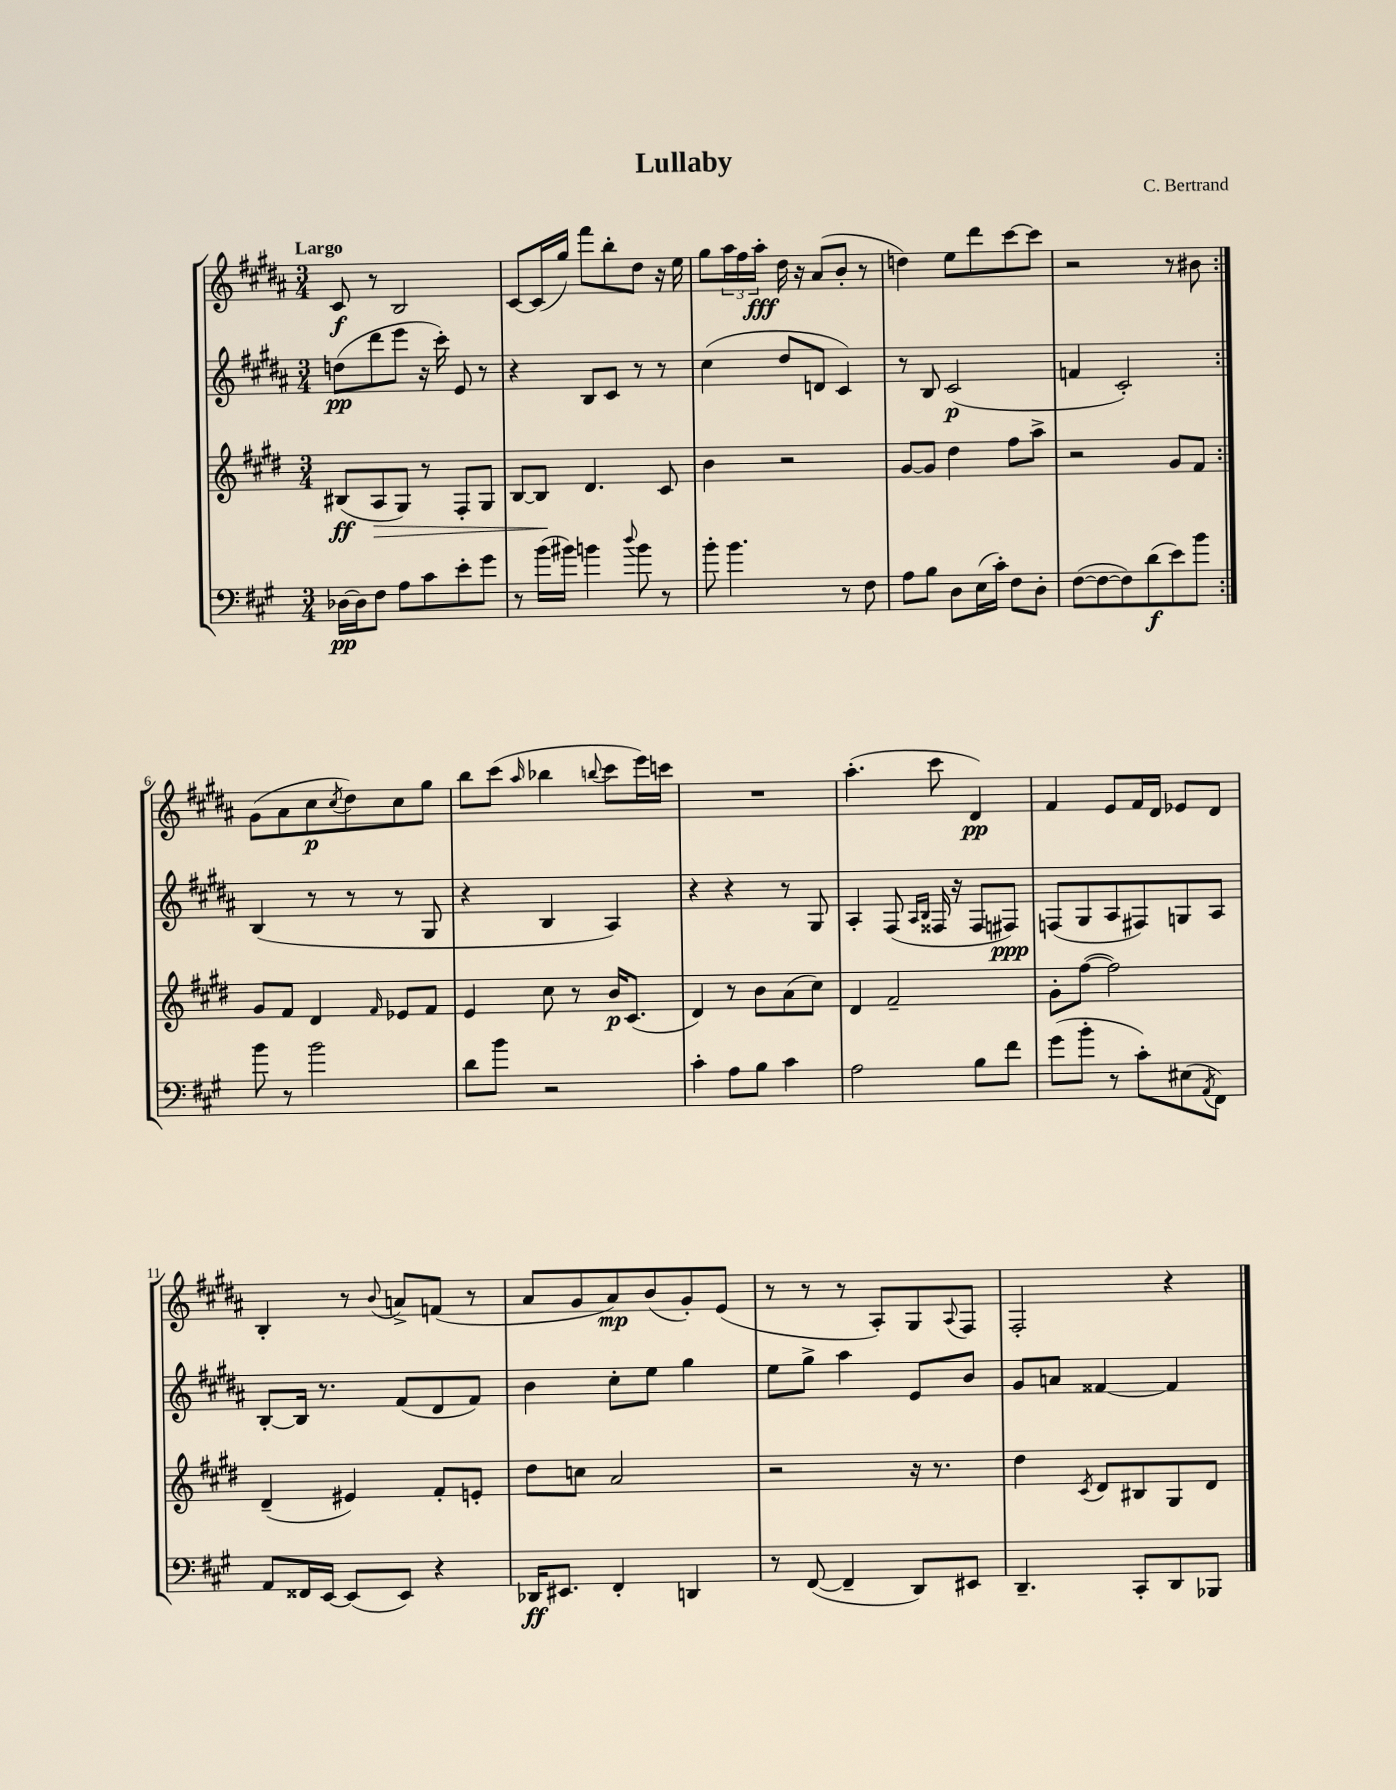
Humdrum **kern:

**kern	**dynam	**kern	**dynam	**kern	**dynam	**kern	**dynam
*part4	*part4	*part3	*part3	*part2	*part2	*part1	*part1
*staff4	*staff4	*staff3	*staff3	*staff2	*staff2	*staff1	*staff1
*clefF4	*	*clefG2	*	*clefG2	*	*clefG2	*
*k[f#c#g#]	*	*k[f#c#g#d#]	*	*k[f#c#g#d#a#]	*	*k[f#c#g#d#a#]	*
*M3/4	*	*M3/4	*	*M3/4	*	*M3/4	*
=1	=1	=1	=1	=1	=1	=1	=1
!	!	!	!	!	!	!LO:TX:a:B:t=Largo	!
[16D-X\LL	pp	(8B#X/L	ff	(8ddn\L	pp	8c#/	f
16D-\J]	.	.	.	.	.	.	.
!	!	!	!LO:HP:b	!	!	!	!
8F#\J	.	8A/	>	8ddd#\	.	8r	.
8A\L	.	8G#/J)	.	8eee\J	.	2B/	.
8c#\	.	8r	.	16r	.	.	.
.	.	.	.	16ccc#'\)	.	.	.
8e'\	.	8F#'/L	.	8e/	.	.	.
8g#\J	.	8G#/J	.	8r	.	.	.
=2	=2	=2	=2	=2	=2	=2	=2
8r	.	[8B/L	.	4r	.	[8c#/L	.
(16b\LL	.	8B/J]	.	.	.	(16c#/L]	.
16b#X\JJ)	.	.	.	.	.	16gg#/JJ)	.
4bn\	.	4.d#/	]	8B/L	.	8fff#\L	.
.	.	.	.	8c#/J	.	8bb'\	.
8qqdd/	.	.	.	.	.	.	.
8b\	.	.	.	8r	.	8dd#\J	.
8r	.	8c#/	.	8r	.	16r	.
.	.	.	.	.	.	16ee\	.
=3	=3	=3	=3	=3	=3	=3	=3
8b'\	.	4b\	.	(4cc#\	.	8gg#\L	.
4.b\	.	.	.	.	.	24aa#\L	.
.	.	.	.	.	.	24ff#\	.
.	.	.	.	.	.	24aa#'\JJ	fff
.	.	2r	.	8dd#/L	.	16dd#\	.
.	.	.	.	.	.	16r	.
.	.	.	.	8dn/J	.	(8a#/L	.
8r	.	.	.	4c#/)	.	8b'/J	.
8F#\	.	.	.	.	.	8r	.
=4	=4	=4	=4	=4	=4	=4	=4
8A\L	.	[8g#/L	.	8r	.	4ddn\)	.
8B\J	.	8g#/J]	.	8B/	.	.	.
8D\L	.	4dd#\	.	(2c#/	p	8ee\L	.
(16E\L	.	.	.	.	.	8ddd#\	.
16c#'\JJ)	.	.	.	.	.	.	.
8F#\L	.	8ff#\L	.	.	.	[8ccc#\	.
8D'\J	.	8aa^\J	.	.	.	8ccc#\J]	.
=5	=5	=5	=5	=5	=5	=5	=5
([8F#\L	.	2r	.	4fn/	.	2r	.
8F#\_	.	.	.	.	.	.	.
8F#\])	.	.	.	2c#'/)	.	.	.
(8d\	f	.	.	.	.	.	.
8e\)	.	8g#/L	.	.	.	8r	.
8b\J	.	8f#/J	.	.	.	8b#X\	.
!!LO:LB:g=z
=6:|!	=6:|!	=6:|!	=6:|!	=6:|!	=6:|!	=6:|!	=6:|!
8b\	.	8g#/L	.	(4B/	.	(8g#\L	.
8r	.	8f#/J	.	.	.	8a#\	.
2b\	.	4d#/	.	8r	.	8cc#\	p
.	.	.	.	.	.	8qcc#/	.
.	.	.	.	8r	.	8dd#\)	.
.	.	16qqf#/	.	.	.	.	.
.	.	8e-X/L	.	8r	.	8cc#\	.
.	.	8f#/J	.	8G#/	.	8gg#\J	.
=7	=7	=7	=7	=7	=7	=7	=7
8d\L	.	4e/	.	4r	.	8bb\L	.
8b\J	.	.	.	.	.	(8ccc#\J	.
.	.	.	.	.	.	16qqaa#/	.
2r	.	8cc#\	.	4B/	.	4bb-X\	.
.	.	8r	.	.	.	.	.
.	.	.	.	.	.	8qqbbn/	.
.	.	16b/KL	p	4A#/)	.	8ccc#\L	.
.	.	(8.c#/J	.	.	.	.	.
.	.	.	.	.	.	16eee\L)	.
.	.	.	.	.	.	16cccn\JJ	.
=8	=8	=8	=8	=8	=8	=8	=8
4c#'\	.	4d#/)	.	4r	.	2.r	.
8A\L	.	8r	.	4r	.	.	.
8B\J	.	8b\L	.	.	.	.	.
4c#\	.	(8a\	.	8r	.	.	.
.	.	8cc#\J)	.	8G#/	.	.	.
=9	=9	=9	=9	=9	=9	=9	=9
2A\	.	4d#/	.	4A#'/	.	(4.aa#'\	.
.	.	2f#~/	.	(8F#/	.	.	.
.	.	.	.	16qqA#/LL	.	.	.
.	.	.	.	16qqB/JJ	.	.	.
.	.	.	.	16F##X/	.	8ccc#\	.
.	.	.	.	16r	.	.	.
8B\L	.	.	.	8F##/L	.	4d#/)	pp
8f#\J	.	.	.	8F#X/J)	ppp	.	.
=10	=10	=10	=10	=10	=10	=10	=10
(8g#\L	.	8g#'\L	.	(8Fn/L	.	4f#/	.
8b'\J	.	([8ff#\J	.	8G#/	.	.	.
8r	.	2ff#\])	.	8A#/	.	8e/L	.
8c#'\L)	.	.	.	8F#X/)	.	16f#/L	.
.	.	.	.	.	.	16d#/JJ	.
(8E#X\	.	.	.	8Gn/	.	8e-X/L	.
8qAA/	.	.	.	.	.	.	.
8FF#\J)	.	.	.	8A#/J	.	8d#/J	.
!!LO:LB:g=z
=11	=11	=11	=11	=11	=11	=11	=11
8AA/L	.	(4d#~/	.	[8B'/L	.	4B'/	.
16FF##X/L	.	.	.	16B/Jk]	.	.	.
[16EE/JJ	.	.	.	8.r	.	.	.
(8EE/L]	.	4e#X/)	.	.	.	8r	.
.	.	.	.	.	.	8qqb/	.
8EE/J)	.	.	.	(8f#/L	.	8an^/L	.
4r	.	8f#'/L	.	8d#/	.	(8fn/J	.
.	.	8en'/J	.	8f#/J)	.	8r	.
=12	=12	=12	=12	=12	=12	=12	=12
16DD-X/KL	ff	8dd#\L	.	4b\	.	8a#/L	.
8.EE#X/J	.	.	.	.	.	.	.
.	.	8ccn\J	.	.	.	8g#/	.
4FF#'/	.	2a/	.	8cc#'\L	.	8a#/)	mp
.	.	.	.	8ee\J	.	(8b/	.
4DDn/	.	.	.	4gg#\	.	8g#'/)	.
.	.	.	.	.	.	(8e/J	.
=13	=13	=13	=13	=13	=13	=13	=13
8r	.	2r	.	8ee\L	.	8r	.
([8FF#/	.	.	.	8gg#^\J	.	8r	.
4FF#~/]	.	.	.	4aa#\	.	8r	.
.	.	.	.	.	.	8A#'/L)	.
8DD/L)	.	16r	.	8e/L	.	8G#/	.
.	.	8.r	.	.	.	.	.
.	.	.	.	.	.	8qqA#/	.
8EE#X/J	.	.	.	8b/J	.	8F#/J	.
=14	=14	=14	=14	=14	=14	=14	=14
4.DD~/	.	4dd#\	.	8g#/L	.	2F#'/	.
.	.	.	.	8an/J	.	.	.
.	.	8qc#/	.	.	.	.	.
.	.	8d#/L	.	[4f##X/	.	.	.
8CC#'/L	.	8B#X/	.	.	.	.	.
8DD/	.	8G#/	.	4f##/]	.	4r	.
8BBB-X/J	.	8d#/J	.	.	.	.	.
==	==	==	==	==	==	==	==
*-	*-	*-	*-	*-	*-	*-	*-
